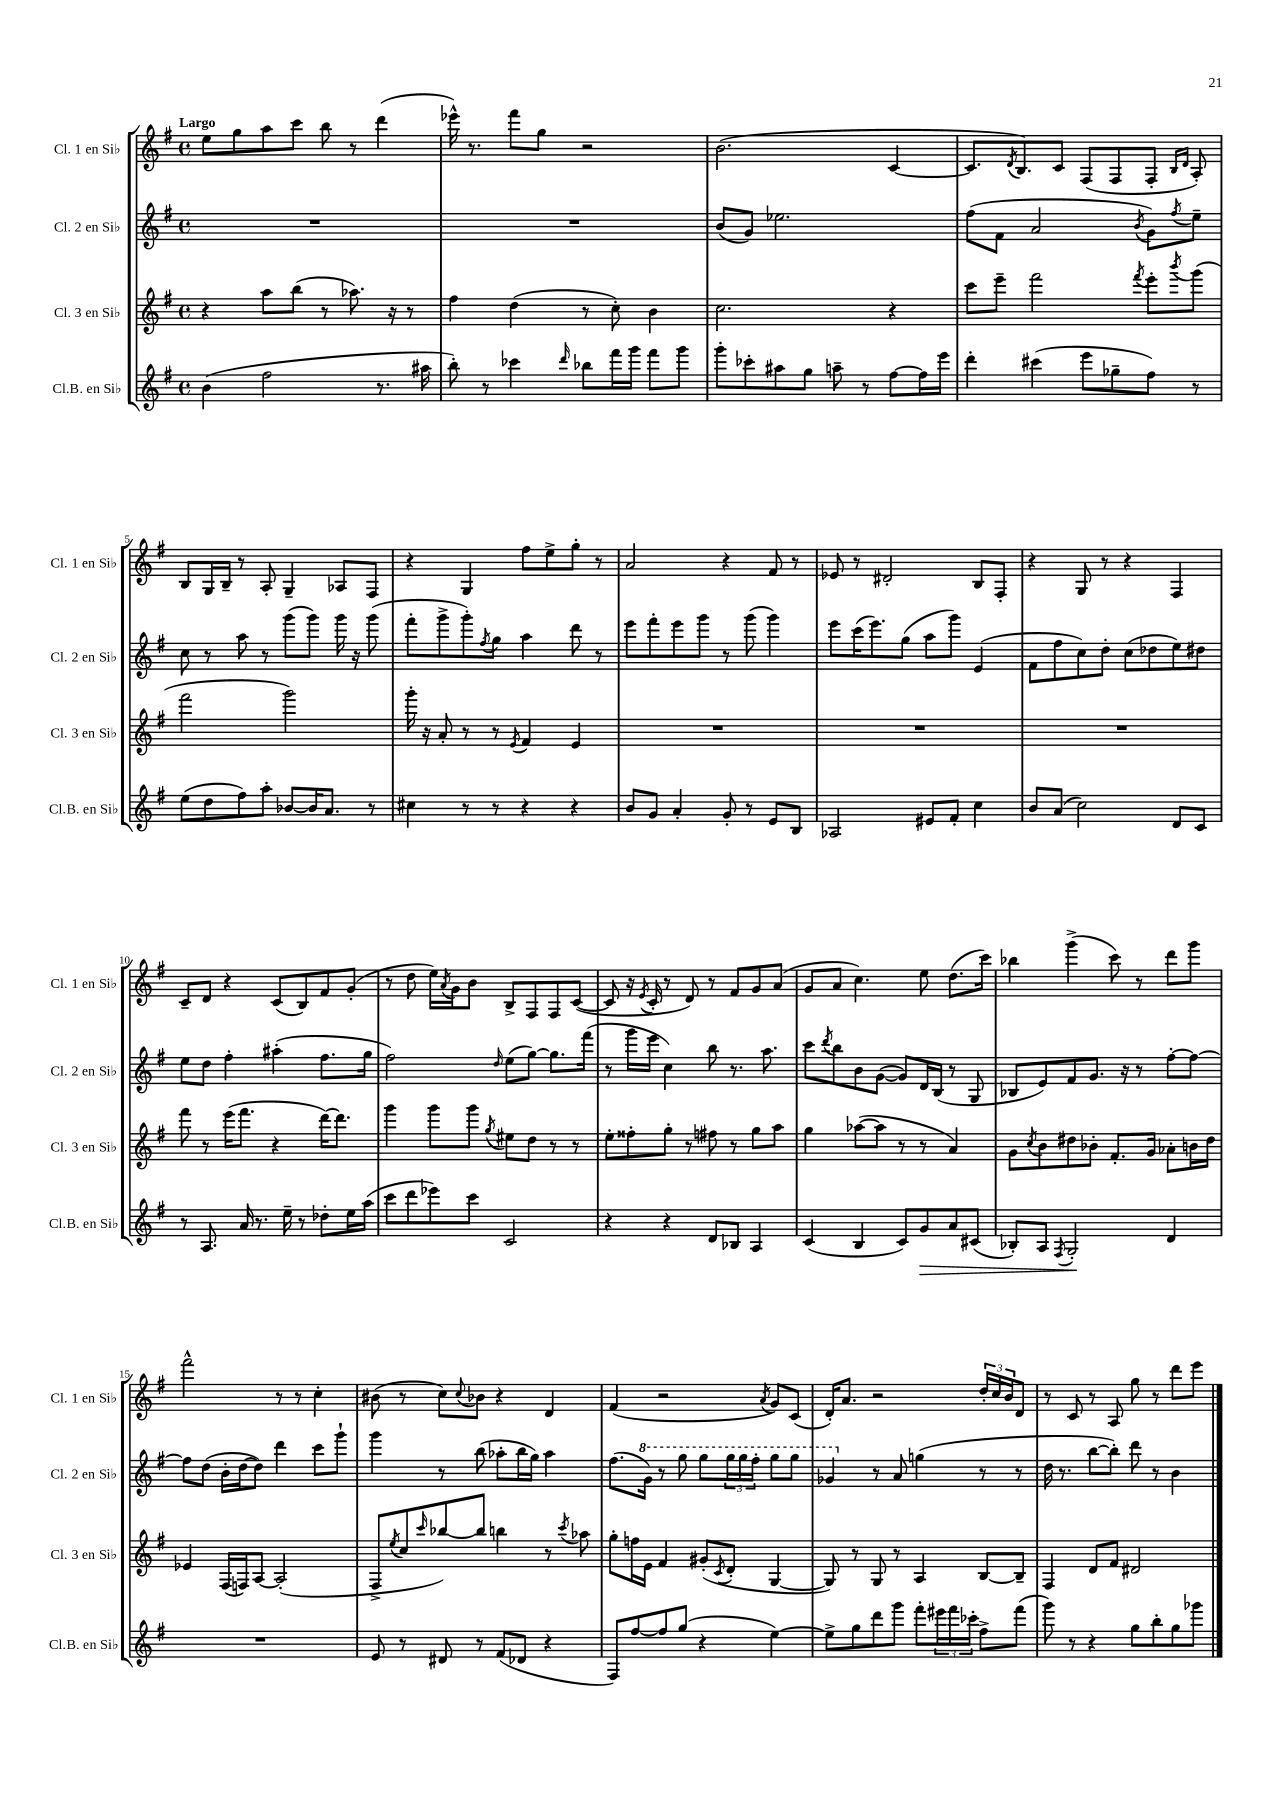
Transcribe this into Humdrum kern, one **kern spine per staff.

**kern	**kern	**kern	**kern
*staff4	*staff3	*staff2	*staff1
*clefG2	*clefG2	*clefG2	*clefG2
*k[f#]	*k[f#]	*k[f#]	*k[f#]
*M4/4	*M4/4	*M4/4	*M4/4
*met(c)	*met(c)	*met(c)	*met(c)
(4b	4r	1r	8ee
.	.	.	8gg
2ff#	8aa	.	8aa
.	(8bb	.	8ccc
.	8r	.	8bb
.	8.aa-)	.	8r
8.r	.	.	(4ddd
.	16r	.	.
.	8r	.	.
16aa#	.	.	.
=	=	=	=
8bb')	4ff#	1r	16eee-^^)
.	.	.	8.r
8r	.	.	.
4ccc-	(4dd	.	8fff#
.	.	.	8gg
16qqddd	.	.	.
8bb-	8r	.	2r
16fff#	8cc')	.	.
16ggg	.	.	.
8fff#	4b	.	.
8ggg	.	.	.
=	=	=	=
8ggg'	2.cc	(8b	(2.b
8ccc-'	.	8g)	.
8aa#	.	2.ee-	.
8gg	.	.	.
8aa~	.	.	.
8r	.	.	.
[8ff#	4r	.	[4c
16ff#]	.	.	.
16eee	.	.	.
=	=	=	=
4ddd'	8ccc	(8ff#	8.c]
.	8eee~	8f#	.
.	.	.	8qd
.	.	.	8.B)
(4ccc#	2fff#	2a	.
.	.	.	8c
8eee	.	.	(8F#
8gg-~	.	.	8F#
.	8qfff#	8qb	.
8ff#)	8eee'	8g)	8F#'
.	.	.	16qqB
.	8qbbb	8qff#	16qqd
8r	(8ggg	8ee~	8A')
=	=	=	=
(8ee	2fff#	8cc	8B
8dd	.	8r	16G
.	.	.	16B~
8ff#)	.	8aa	8r
8aa'	.	8r	8A'
[8b-	2ggg)	(8ggg	4G~
16b-]	.	8ggg)	.
8.a	.	.	.
.	.	16ggg	8A-
.	.	16r	.
8r	.	(8ggg	8F#
=	=	=	=
4cc#	16ggg'	8fff#'	4r
.	16r	.	.
.	8a'	8ggg^	.
8r	8r	8ggg')	4G
.	.	8qff#	.
8r	8r	8gg	.
.	8qe	.	.
4r	4f#	4aa	8ff#
.	.	.	8ee^
4r	4e	8ddd	8gg'
.	.	8r	8r
=	=	=	=
8b	1r	8eee	2a
8g	.	8fff#'	.
4a'	.	8eee	.
.	.	8ggg	.
8g'	.	8r	4r
8r	.	(8ggg	.
8e	.	4ggg)	8f#
8B	.	.	8r
=	=	=	=
2A-	1r	8eee	8e-
.	.	(16ccc	8r
.	.	8.eee)	.
.	.	.	2d#'
.	.	(8gg	.
8e#	.	8aa	.
8f#'	.	8ggg)	.
4cc	.	(4e	8B
.	.	.	8F#'
=	=	=	=
8b	1r	8f#	4r
(8a	.	8ff#	.
2cc)	.	8cc)	8G
.	.	8dd'	8r
.	.	(8cc	4r
.	.	8dd-	.
8d	.	8ee)	4F#
8c	.	8dd#	.
=	=	=	=
8r	8fff#	8ee	8c~
8.A	8r	8dd	8d
.	(16eee	4ff#'	4r
16a	8.fff#	.	.
8.r	.	.	.
.	4r	(4aa#'	(8c
16ee~	.	.	.
8r	.	.	8B)
8dd-'	[16ddd)	8.ff#	8f#
.	8.ddd]	.	.
16ee	.	.	(8g'
(16aa	.	16gg	.
=	=	=	=
8ccc	4ggg	2ff#)	8r
8ddd	.	.	8dd
8eee-)	8ggg	.	16ee)
.	.	.	8qa
.	.	.	16g
8ccc	8ggg	.	8b
.	8qgg	16qqdd	.
2c	8ee#	(8ee	8B^
.	8dd	[8gg)	8F#
.	8r	8.gg]	8F#
.	8r	.	([8c
.	.	(16fff#	.
=	=	=	=
4r	8ee'	8r	8c]
.	8ff##'	16ggg	16r
.	.	.	8qe
.	.	16eee	16c'
4r	8gg'	4cc)	8r
.	8r	.	8d)
8d	8ff#	8bb	8r
8B-	8r	8.r	8f#
4A	8gg	.	8g
.	.	8.aa	.
.	8aa	.	(8a
=	=	=	=
(4c	4gg	8ccc	8g
.	.	8qddd	.
.	.	8bb	8a
4B	([8aa-	8b	4.cc)
.	8aa-]	([8g	.
8c)	8r	8g])	.
8g	8r	16d	8ee
.	.	(16B	.
8a	4a)	8r	(8.dd
(8c#	.	8G	.
.	.	.	16ccc)
=	=	=	=
8B-')	8g	8B-	4bb-
.	8qcc	.	.
8A	8b	8e)	.
8qF#	.	.	.
2G'	8dd#	8f#	(4ggg^
.	8b-'	8.g	.
.	8.f#'	.	8ccc)
.	.	16r	.
.	.	8r	8r
.	16g	.	.
4d	8a-'	[8ff#'	8ddd
.	16b	8ff#_	8ggg
.	16dd#	.	.
=	=	=	=
1r	4e-	8ff#]	2fff#^^
.	.	(8dd	.
.	(16F#	16b'	.
.	16F)	[16dd	.
.	[8A	8dd])	.
.	(2A']	4ddd	8r
.	.	.	8r
.	.	8ccc	4cc'
.	.	8ggg`	.
=	=	=	=
8e	8F#^	4ggg	(8b#
.	8qee	.	.
8r	8cc	.	8r
.	16qqccc	.	.
8d#	[8bb-)	8r	8cc)
.	.	.	8qqcc
8r	8bb-]	(8bb	8b-
(8f#	4bb	8aa-'	4r
8d-	.	16bb	.
.	.	16gg)	.
4r	8r	4aa-	4d
.	8qccc	.	.
.	8aa-	.	.
=	=	=	=
8F#)	8gg'	(8.ff#	(4f#
[8ff#	16ff	.	.
.	16e	16gg)	.
8ff#]	4f#	8r	2r
(8gg	.	8ggg	.
4r	(8g#'	8ggg	.
.	8qc	.	.
.	8d'	24ggg	.
.	.	24ggg	.
.	.	24fff#'	.
.	.	.	8qa
[4ee)	[4G	8ggg	8g)
.	.	8ggg	(8c
=	=	=	=
8ee^]	8G])	4gg-	16d')
.	.	.	8.a
8gg	8r	.	.
8ddd	8G	8r	2r
8ggg	8r	8a	.
8fff#'	4A	(4gg	.
24eee#	.	.	.
24fff#	.	.	.
24ccc-'	.	.	.
8ff#^	[8B	8r	24dd'
.	.	.	24cc
.	.	.	24b
(8fff#	8B~]	8r	8d
=	=	=	=
8ggg)	4F#	16dd	8r
.	.	8.r	.
8r	.	.	8c
4r	8d	[8bb	8r
.	8f#	8bb'])	8A
8gg	2d#	8ddd	8gg
8bb'	.	8r	8r
8gg	.	4b	8ddd
8ggg-	.	.	8eee
==	==	==	==
*-	*-	*-	*-
